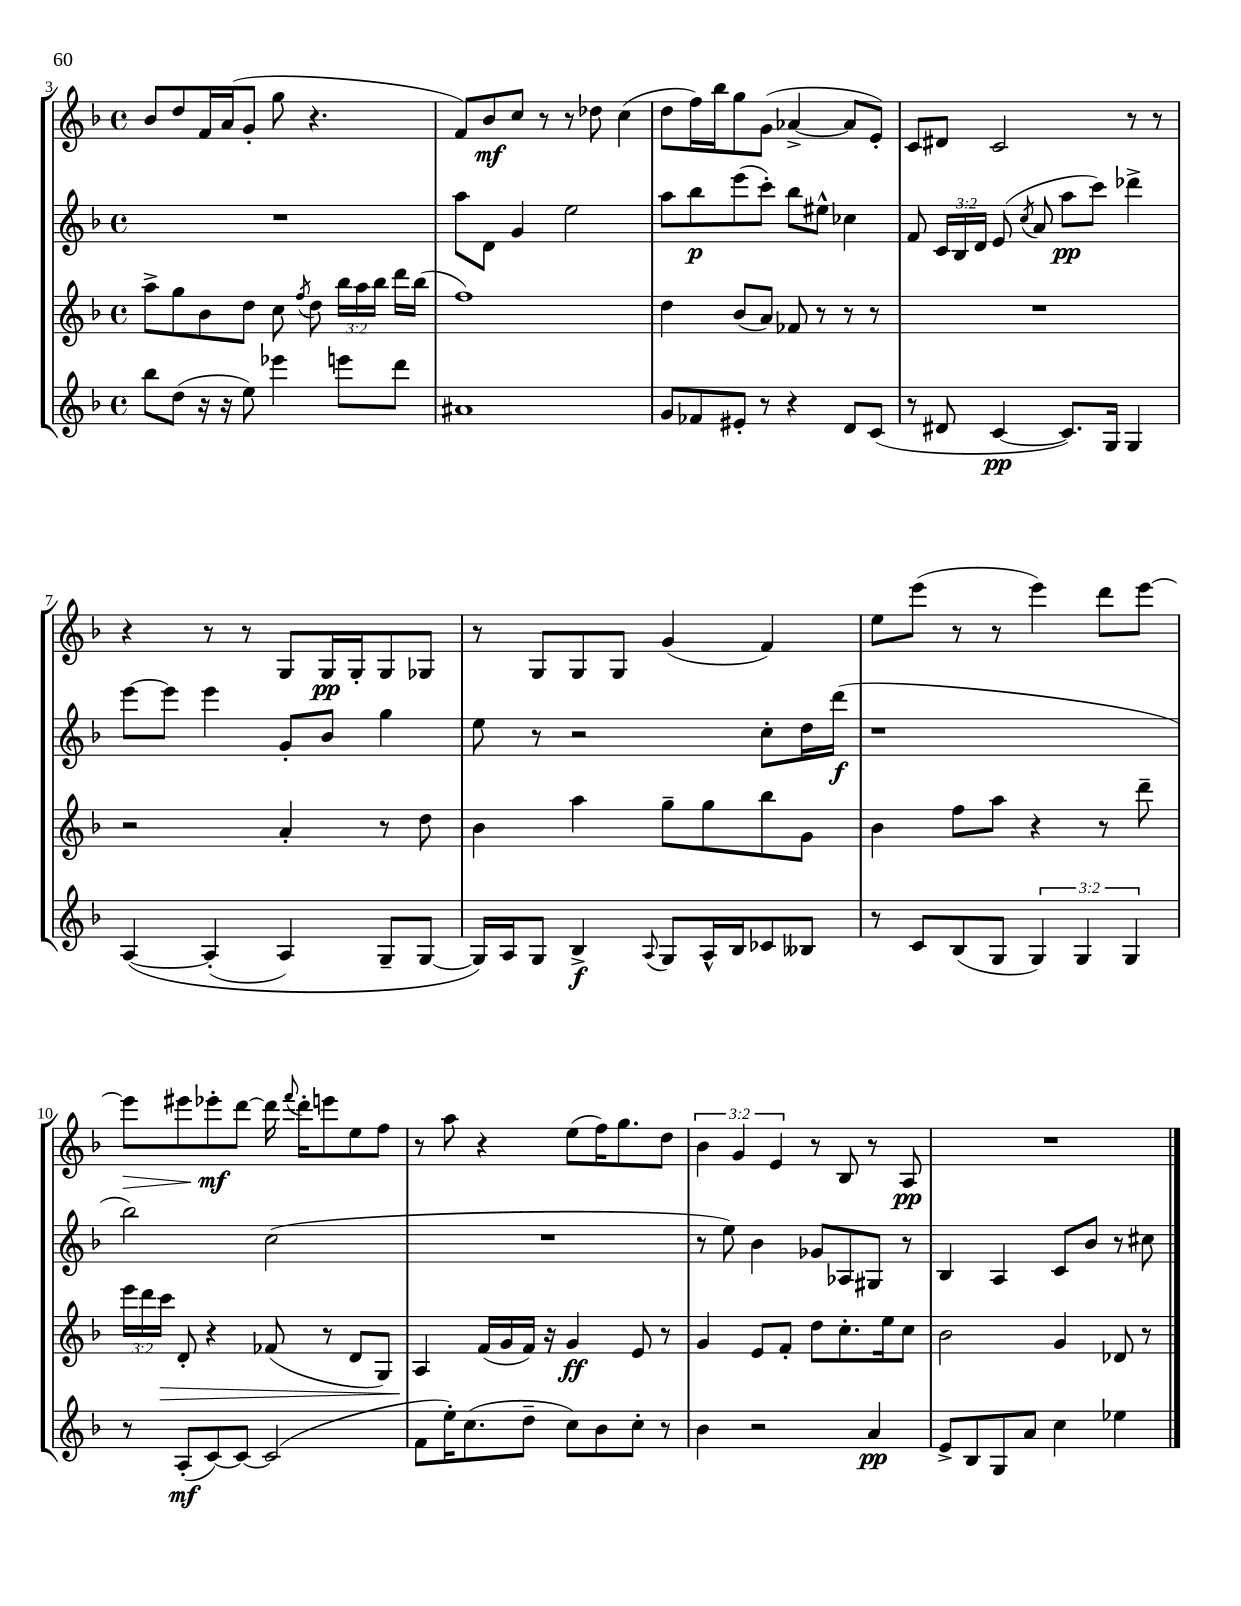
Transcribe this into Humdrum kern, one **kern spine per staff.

**kern	**dynam	**kern	**dynam	**kern	**dynam	**kern	**dynam
*part4	*part4	*part3	*part3	*part2	*part2	*part1	*part1
*staff4	*staff4	*staff3	*staff3	*staff2	*staff2	*staff1	*staff1
*clefG2	*	*clefG2	*	*clefG2	*	*clefG2	*
*k[b-]	*	*k[b-]	*	*k[b-]	*	*k[b-]	*
*M4/4	*	*M4/4	*	*M4/4	*	*M4/4	*
*met(c)	*	*met(c)	*	*met(c)	*	*met(c)	*
=3	=3	=3	=3	=3	=3	=3	=3
8bb-\L	.	8aa^\L	.	1r	.	8b-/L	.
(8dd\J	.	8gg\	.	.	.	8dd/	.
16r	.	8b-\	.	.	.	16f/L	.
16r	.	.	.	.	.	(16a/J	.
8ee\)	.	8dd\J	.	.	.	8g'/J	.
4eee-X\	.	8cc\	.	.	.	8gg\	.
.	.	8qff/	.	.	.	.	.
.	.	8dd\	.	.	.	4.r	.
8eeen\L	.	24bb-\LL	.	.	.	.	.
.	.	24aa\	.	.	.	.	.
.	.	24bb-\JJ	.	.	.	.	.
8ddd\J	.	16ddd\LL	.	.	.	.	.
.	.	(16bb-\JJ	.	.	.	.	.
=4	=4	=4	=4	=4	=4	=4	=4
1a#X	.	1ff)	.	8aa\L	.	8f/L)	.
.	.	.	.	8d\J	.	8b-/	mf
.	.	.	.	4g/	.	8cc/J	.
.	.	.	.	.	.	8r	.
.	.	.	.	2ee\	.	8r	.
.	.	.	.	.	.	8dd-X\	.
.	.	.	.	.	.	(4cc\	.
=5	=5	=5	=5	=5	=5	=5	=5
8g/L	.	4dd\	.	8aa\L	.	8dd\L	.
8f-X/	.	.	.	8bb-\	p	16ff\L)	.
.	.	.	.	.	.	16bb-\J	.
8e#X'/J	.	(8b-/L	.	(8eee\	.	8gg\	.
8r	.	8a/J)	.	8ccc'\J)	.	(8g\J	.
4r	.	8f-X/	.	8bb-\L	.	[4a-X^/	.
.	.	8r	.	8ee#X^^\J	.	.	.
8d/L	.	8r	.	4cc-X\	.	8a-/L]	.
(8c/J	.	8r	.	.	.	8e'/J)	.
=6	=6	=6	=6	=6	=6	=6	=6
8r	.	1r	.	8f/	.	8c/L	.
8d#X/	.	.	.	24c/LL	.	8d#X/J	.
.	.	.	.	24B-/	.	.	.
.	.	.	.	24d/JJ	.	.	.
[4c/	pp	.	.	(8e/	.	2c/	.
.	.	.	.	8qcc/	.	.	.
.	.	.	.	8a/	.	.	.
8.c/L])	.	.	.	8aa\L	pp	.	.
.	.	.	.	8ccc\J)	.	.	.
16G/Jk	.	.	.	.	.	.	.
4G/	.	.	.	4ddd-X^\	.	8r	.
.	.	.	.	.	.	8r	.
!!LO:LB:g=z
=7	=7	=7	=7	=7	=7	=7	=7
([4A/	.	2r	.	[8eee\L	.	4r	.
.	.	.	.	8eee\J]	.	.	.
(4A'/]	.	.	.	4eee\	.	8r	.
.	.	.	.	.	.	8r	.
4A/)	.	4a'/	.	8g'/L	.	8G/L	.
.	.	.	.	8b-/J	.	16G/L	pp
.	.	.	.	.	.	16G'/J	.
8G~/L	.	8r	.	4gg\	.	8G/	.
[8G/J	.	8dd\	.	.	.	8G-X/J	.
=8	=8	=8	=8	=8	=8	=8	=8
16G/LL])	.	4b-\	.	8ee\	.	8r	.
16A/J	.	.	.	.	.	.	.
8G/J	.	.	.	8r	.	8G/L	.
4B-^/	f	4aa\	.	2r	.	8G/	.
.	.	.	.	.	.	8G/J	.
8qqA/	.	.	.	.	.	.	.
8G/L	.	8gg~\L	.	.	.	(4g/	.
16A^^/L	.	8gg\	.	.	.	.	.
16B-/J	.	.	.	.	.	.	.
8c-X/	.	8bb-\	.	8cc'\L	.	4f/)	.
8B--X/J	.	8g\J	.	16dd\L	.	.	.
.	.	.	.	(16ddd\JJ	f	.	.
=9	=9	=9	=9	=9	=9	=9	=9
8r	.	4b-\	.	1r	.	8ee\L	.
8c/L	.	.	.	.	.	(8eee\J	.
(8B-/	.	8ff\L	.	.	.	8r	.
8G/J	.	8aa\J	.	.	.	8r	.
6G/)	.	4r	.	.	.	4eee\)	.
6G/	.	.	.	.	.	.	.
.	.	8r	.	.	.	8ddd\L	.
6G/	.	.	.	.	.	.	.
.	.	8ddd~\	.	.	.	[8eee\J	.
!!LO:LB:g=z
=10	=10	=10	=10	=10	=10	=10	=10
!	!	!	!	!	!	!	!LO:HP:b
8r	.	24eee\LL	.	2bb-\)	.	8eee\L]	>
.	.	24ddd\	.	.	.	.	.
!	!	!	!LO:HP:b	!	!	!	!
.	.	24ccc\JJ	>	.	.	.	.
(8A'/L	mf	8d'/	.	.	.	8eee#X\	.
[8c/)	.	4r	.	.	.	8eee-X'\	mf
8c/J_	.	.	.	.	.	[8ddd\J	]
(2c/]	.	(8f-X/	.	(2cc\	.	16ddd\]	.
.	.	.	.	.	.	8qqfff/	.
.	.	.	.	.	.	16ddd'\KL	.
.	.	8r	.	.	.	8eeen\	.
.	.	8d/L	.	.	.	8ee\	.
.	.	8G/J)	.	.	.	8ff\J	.
=11	=11	=11	=11	=11	=11	=11	=11
8f\L	.	4A/	.	1r	.	8r	.
16ee'\K)	.	.	.	.	.	8aa\	.
(8.cc\	.	.	.	.	.	.	.
.	.	(16f/LL	]	.	.	4r	.
.	.	16g/	.	.	.	.	.
8dd~\J	.	16f/JJ)	.	.	.	.	.
.	.	16r	.	.	.	.	.
8cc\L)	.	4g/	ff	.	.	(8ee\L	.
8b-\	.	.	.	.	.	16ff\K)	.
.	.	.	.	.	.	8.gg\	.
8cc'\J	.	8e/	.	.	.	.	.
8r	.	8r	.	.	.	8dd\J	.
=12	=12	=12	=12	=12	=12	=12	=12
4b-\	.	4g/	.	8r	.	6b-\	.
.	.	.	.	8ee\)	.	.	.
.	.	.	.	.	.	6g/	.
2r	.	8e/L	.	4b-\	.	.	.
.	.	.	.	.	.	6e/	.
.	.	8f'/J	.	.	.	.	.
.	.	8dd\L	.	8g-X/L	.	8r	.
.	.	8.cc'\	.	8A-X/	.	8B-/	.
4a/	pp	.	.	8G#X/J	.	8r	.
.	.	16ee\k	.	.	.	.	.
.	.	8cc\J	.	8r	.	8A/	pp
=13	=13	=13	=13	=13	=13	=13	=13
8e^/L	.	2b-\	.	4B-/	.	1r	.
8B-/	.	.	.	.	.	.	.
8G/	.	.	.	4A/	.	.	.
8a/J	.	.	.	.	.	.	.
4cc\	.	4g/	.	8c/L	.	.	.
.	.	.	.	8b-/J	.	.	.
4ee-X\	.	8d-X/	.	8r	.	.	.
.	.	8r	.	8cc#X\	.	.	.
==	==	==	==	==	==	==	==
*-	*-	*-	*-	*-	*-	*-	*-
